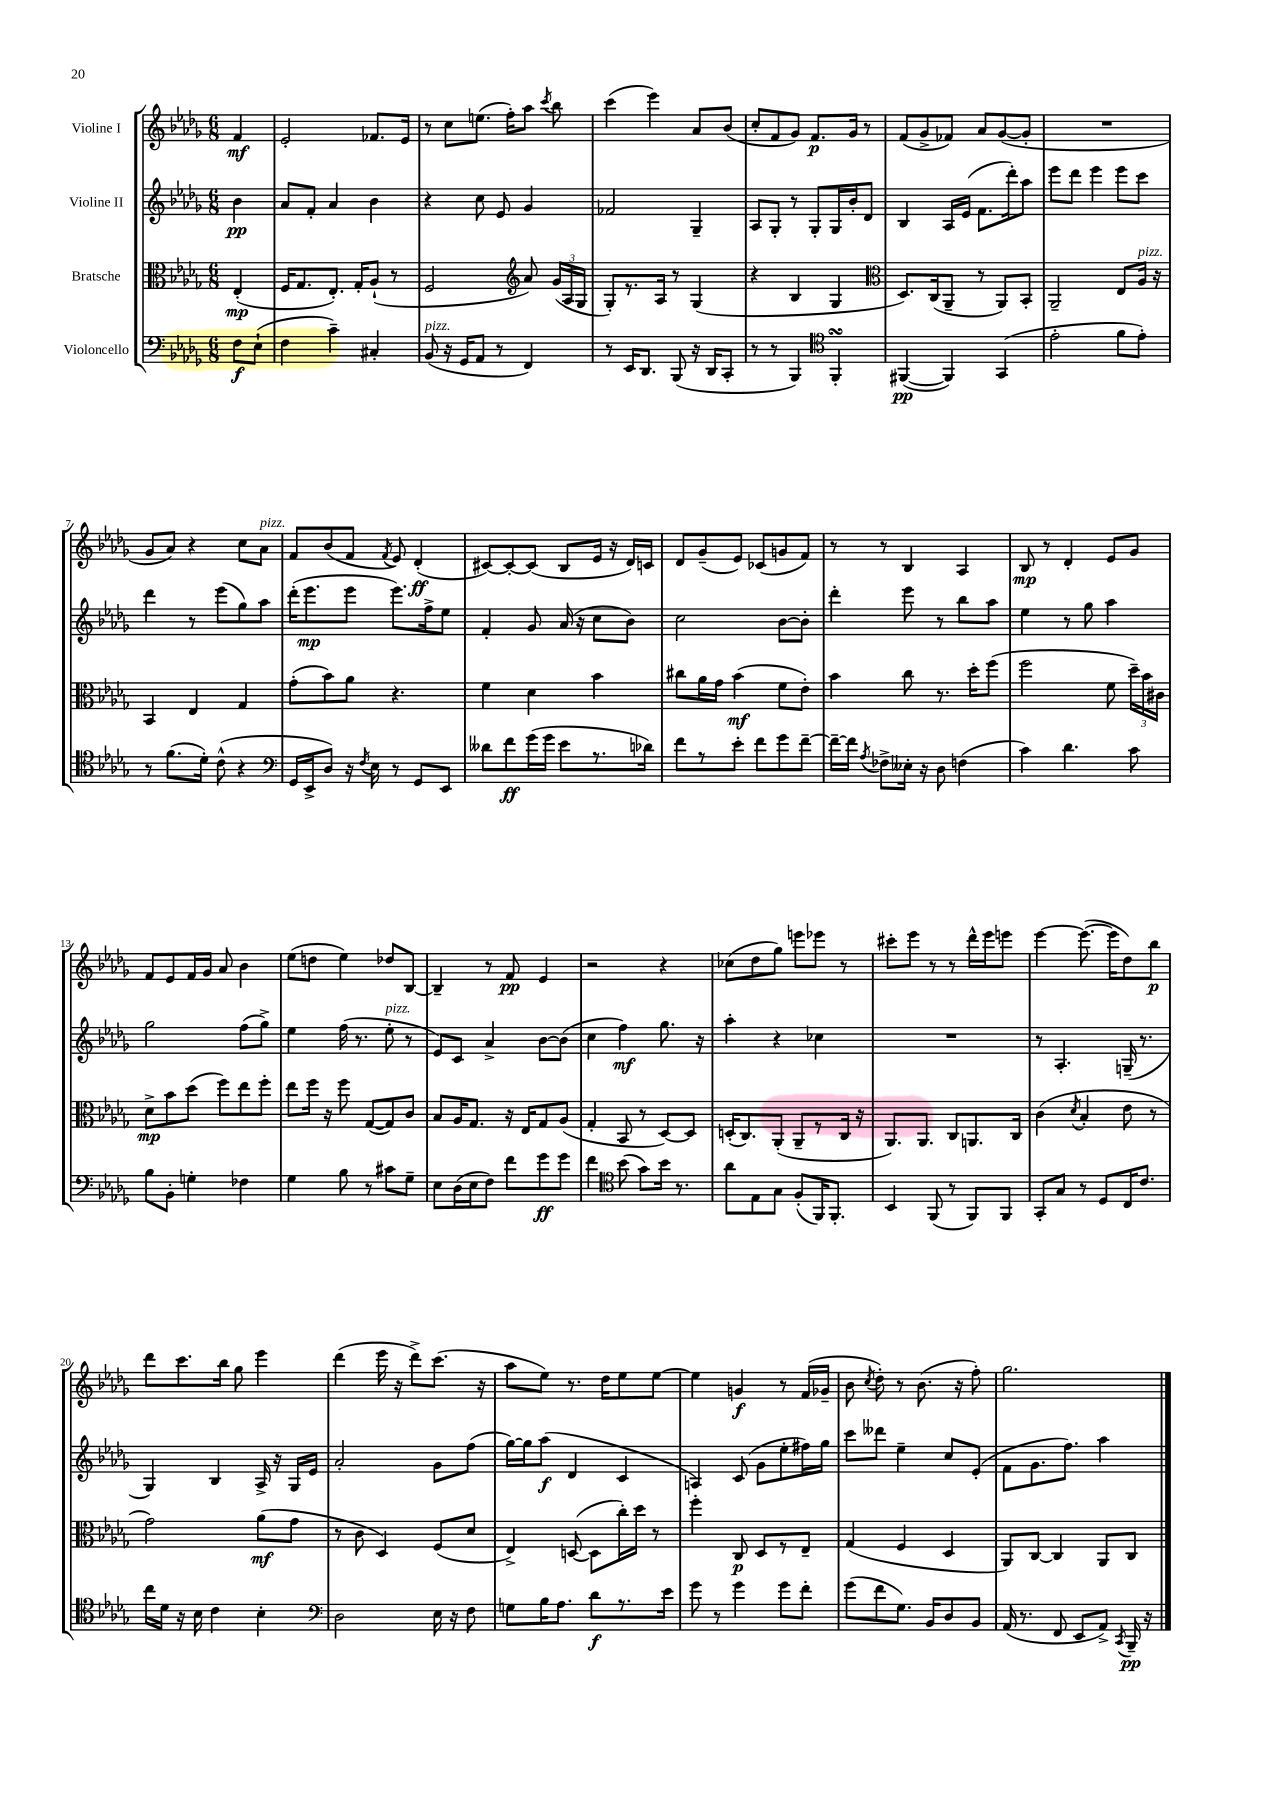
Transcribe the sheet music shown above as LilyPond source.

<<
\new StaffGroup <<
\new Staff = "s0" \with { instrumentName = "Violine I" } {
    \clef treble \key des \major \numericTimeSignature \time 6/8 \partial 4
    \autoBeamOff f'4\mf |
    ees'2-. fes'8.[ ees'16] |
    r8 c''8[ e''8.]( f''16[-.) aes''8] \acciaccatura { c'''8 } bes''8 |
    c'''4( ees'''4) aes'8[ bes'8]( |
    c''8[-. f'8 ges'8]) f'8.[\p ges'16] r8 |
    f'8[( ges'8-> fes'8]) aes'8[ ges'8~( ges'8]-. |
    R2. |
    ges'8[ aes'8]) r4 c''8[ aes'8]^\markup { \italic "pizz." } |
    f'8[ bes'8( f'8] \acciaccatura { f'8 } ees'8) des'4-.\ff( |
    cis'8[~) cis'8~-. cis'8]( bes8[ ees'16] r16 des'16[) c'16] |
    des'8[ ges'8--( ees'8]) ces'8[( g'8 f'8]) |
    r8 r8 bes4 aes4 |
    bes8\mp r8 des'4-. ees'8[ ges'8] |
    f'8[ ees'8 f'16 ges'16] aes'8 bes'4 |
    ees''8[( d''8] ees''4) des''8[ bes8]~ |
    bes4-- r8 f'8\pp ees'4 |
    r2 r4 |
    ces''8[( des''8 ges''8]) e'''8[ ees'''8] r8 |
    cis'''8[-. ees'''8] r8 r8 des'''16[-^ ees'''16 e'''8] |
    ees'''4~ ees'''8.~( ees'''16[ des''8) bes''8]\p |
    des'''8[ c'''8. bes''16] ges''8 ees'''4 |
    des'''4( ees'''16 r16 des'''8[->) c'''8.]( r16 |
    aes''8[ ees''8]) r8. des''16[ ees''8 ees''8]~ |
    ees''4 g'4\f r8 f'16[( ges'16]-- |
    bes'8 \acciaccatura { c''8 } des''8-.) r8 bes'8.( r16 f''8-.) |
    ges''2. \bar "|." |
}
\new Staff = "s1" \with { instrumentName = "Violine II" } {
    \clef treble \key des \major \numericTimeSignature \time 6/8 \partial 4
    \autoBeamOff bes'4\pp |
    aes'8[ f'8]-. aes'4 bes'4 |
    r4 c''8 ees'8 ges'4 |
    fes'2 ges4-- |
    aes8[ ges8]-. r8 ges8[-. ges16 bes'16-. des'8] |
    bes4 aes16[ ees'16]( f'8.[ des'''16-.) aes''8] |
    ees'''8[ des'''8] ees'''4 ees'''8[ c'''8] |
    des'''4 r8 ees'''8[( ges''8) aes''8] |
    des'''16[-.( ees'''8.\mp ees'''8] ees'''8.[) f''16-> ees''8] |
    f'4-. ges'8 aes'16( r16 c''8[ bes'8]) |
    c''2 bes'8[~ bes'8]-. |
    des'''4-. ees'''8 r8 bes''8[ aes''8] |
    ees''4 r8 ges''8 aes''4 |
    ges''2 f''8[( ges''8]->) |
    ees''4 f''16( r8. ees''8-.^\markup { \italic "pizz." } r8 |
    ees'8[) c'8] aes'4-> bes'8[~ bes'8]( |
    c''4 f''4\mf) ges''8. r16 |
    aes''4-. r4 ces''4 |
    R2. |
    r8 aes4.-. g16--( r8. |
    ges4) bes4 aes16-> r16 ges16[ ees'16] |
    aes'2-. ges'8[ f''8]( |
    ges''16[~) ges''16 aes''8]\f( des'4 c'4 |
    a4) c'8( ges'8[ ees''8-. fis''16) ges''16] |
    c'''8[ deses'''8] ees''4-- c''8[ ees'8]-.( |
    f'8[ ges'8. f''8.]) aes''4 \bar "|." |
}
\new Staff = "s2" \with { instrumentName = "Bratsche" } {
    \clef alto \key des \major \numericTimeSignature \time 6/8 \partial 4
    \autoBeamOff ees4-.\mp( |
    f16[ ges8. ees8.]-.) ges16[-. aes8]-!( r8 |
    f2 \clef treble aes'8) \tuplet 3/2 { ges'16[( aes16 ges16] } |
    ges8[-.) r8. aes16] r8 ges4( |
    r4 bes4 ges4 |
    \clef alto des8.[) c16( aes,8]-- r8 aes,8[) bes,8]-. |
    aes,2-- ees8[ aes16]^\markup { \italic "pizz." } r16 |
    bes,4 ees4 ges4 |
    ges'8[-.( bes'8) aes'8] r4. |
    f'4 des'4 bes'4 |
    cis''8[ aes'16 ges'16] bes'4\mf( f'8[ ees'8]-.) |
    bes'4 c''8 r8. des''16[-. f''8]( |
    f''2 f'8 \tuplet 3/2 { des''16[--) bes'16 cis'16] } |
    des'8[->\mp bes'8 des''8]( f''8[) ees''8 f''8]-. |
    ees''8[ f''16] r16 f''8 ges8[~( ges8) c'8] |
    bes8[ aes16 ges8.] r16 ees16[ ges8 aes8]( |
    ges4-. bes,8 r8 des8[~) des8] |
    d16[-.( c8.) aes,8]-.( aes,8[-- r8 c16] r16 |
    aes,8.[) aes,8.] c8[ a,8. c16] |
    c'4( \acciaccatura { des'8 } bes4-. ees'8 r8 |
    ges'2) aes'8[\mf( ges'8] |
    r8 c'8 des4) f8[( des'8] |
    ees4->) d8~( d8[ c''16-.) des''16] r8 |
    f''4-. c8\p des8[ r8 ees8]-- |
    ges4( f4 des4 |
    aes,8[) c8]~ c4 aes,8[ c8] \bar "|." |
}
\new Staff = "s3" \with { instrumentName = "Violoncello" } {
    \clef bass \key des \major \numericTimeSignature \time 6/8 \partial 4
    \autoBeamOff f8[\f ees8]-!( |
    f4 c'4--) cis4-. |
    bes,8^\markup { \italic "pizz." }( r16 ges,16[ aes,8] r8 f,4) |
    r8 ees,16[ des,8.] bes,,8( r16 des,16[ c,8]-. |
    r8 r8 bes,,4) \clef tenor f,4-.\turn |
    fis,4~\pp( fis,4) ges,4( |
    ees'2-. f'8[ ees'8]-.) |
    r8 f'8.[( des'16]-.) c'8-^( r4 |
    \clef bass ges,16[ ees,16-> des8]) r16 \acciaccatura { f8 } ees16 r8 ges,8[ ees,8] |
    deses'8[ f'8\ff ges'16( ges'16] ees'8[ r8. des'16]) |
    f'8[ r8 ees'8]-. f'8[ ges'8 f'8]~-- |
    f'16[~-- f'16] \acciaccatura { aes8 } fes8[-> eeses16]-. r16 des8 f4( |
    c'4) des'4. c'8 |
    bes8[ bes,8]-. g4-. fes4 |
    ges4 bes8 r8 cis'8[ ges8]-- |
    ees8[ des16( ees16 f8]) f'8[ ges'8\ff ges'8] |
    f'4 \clef tenor bes'8( ges'8[) bes'16] r8. |
    aes'8[ ees8 ges8] f8[-.( f,16) f,8.]-. |
    bes,4 f,8( r8 f,8[) f,8] |
    ges,8[-. ges8] r8 des8[ c16 c'8.] |
    c''16[ des'16] r16 bes16 c'4 bes4-. |
    \clef bass des2 ees16 r16 f8 |
    g8[ bes16 aes8.] des'8[\f r8. ees'16] |
    ges'8 r8 ges'4 ges'8[ f'8]-. |
    ges'8[( f'8 ges8.]) bes,16[ des8 bes,8] |
    aes,16( r8. f,8 ees,8[ aes,8]->) \acciaccatura { c,8 } bes,,16--\pp r16 \bar "|." |
}
>>
>>
